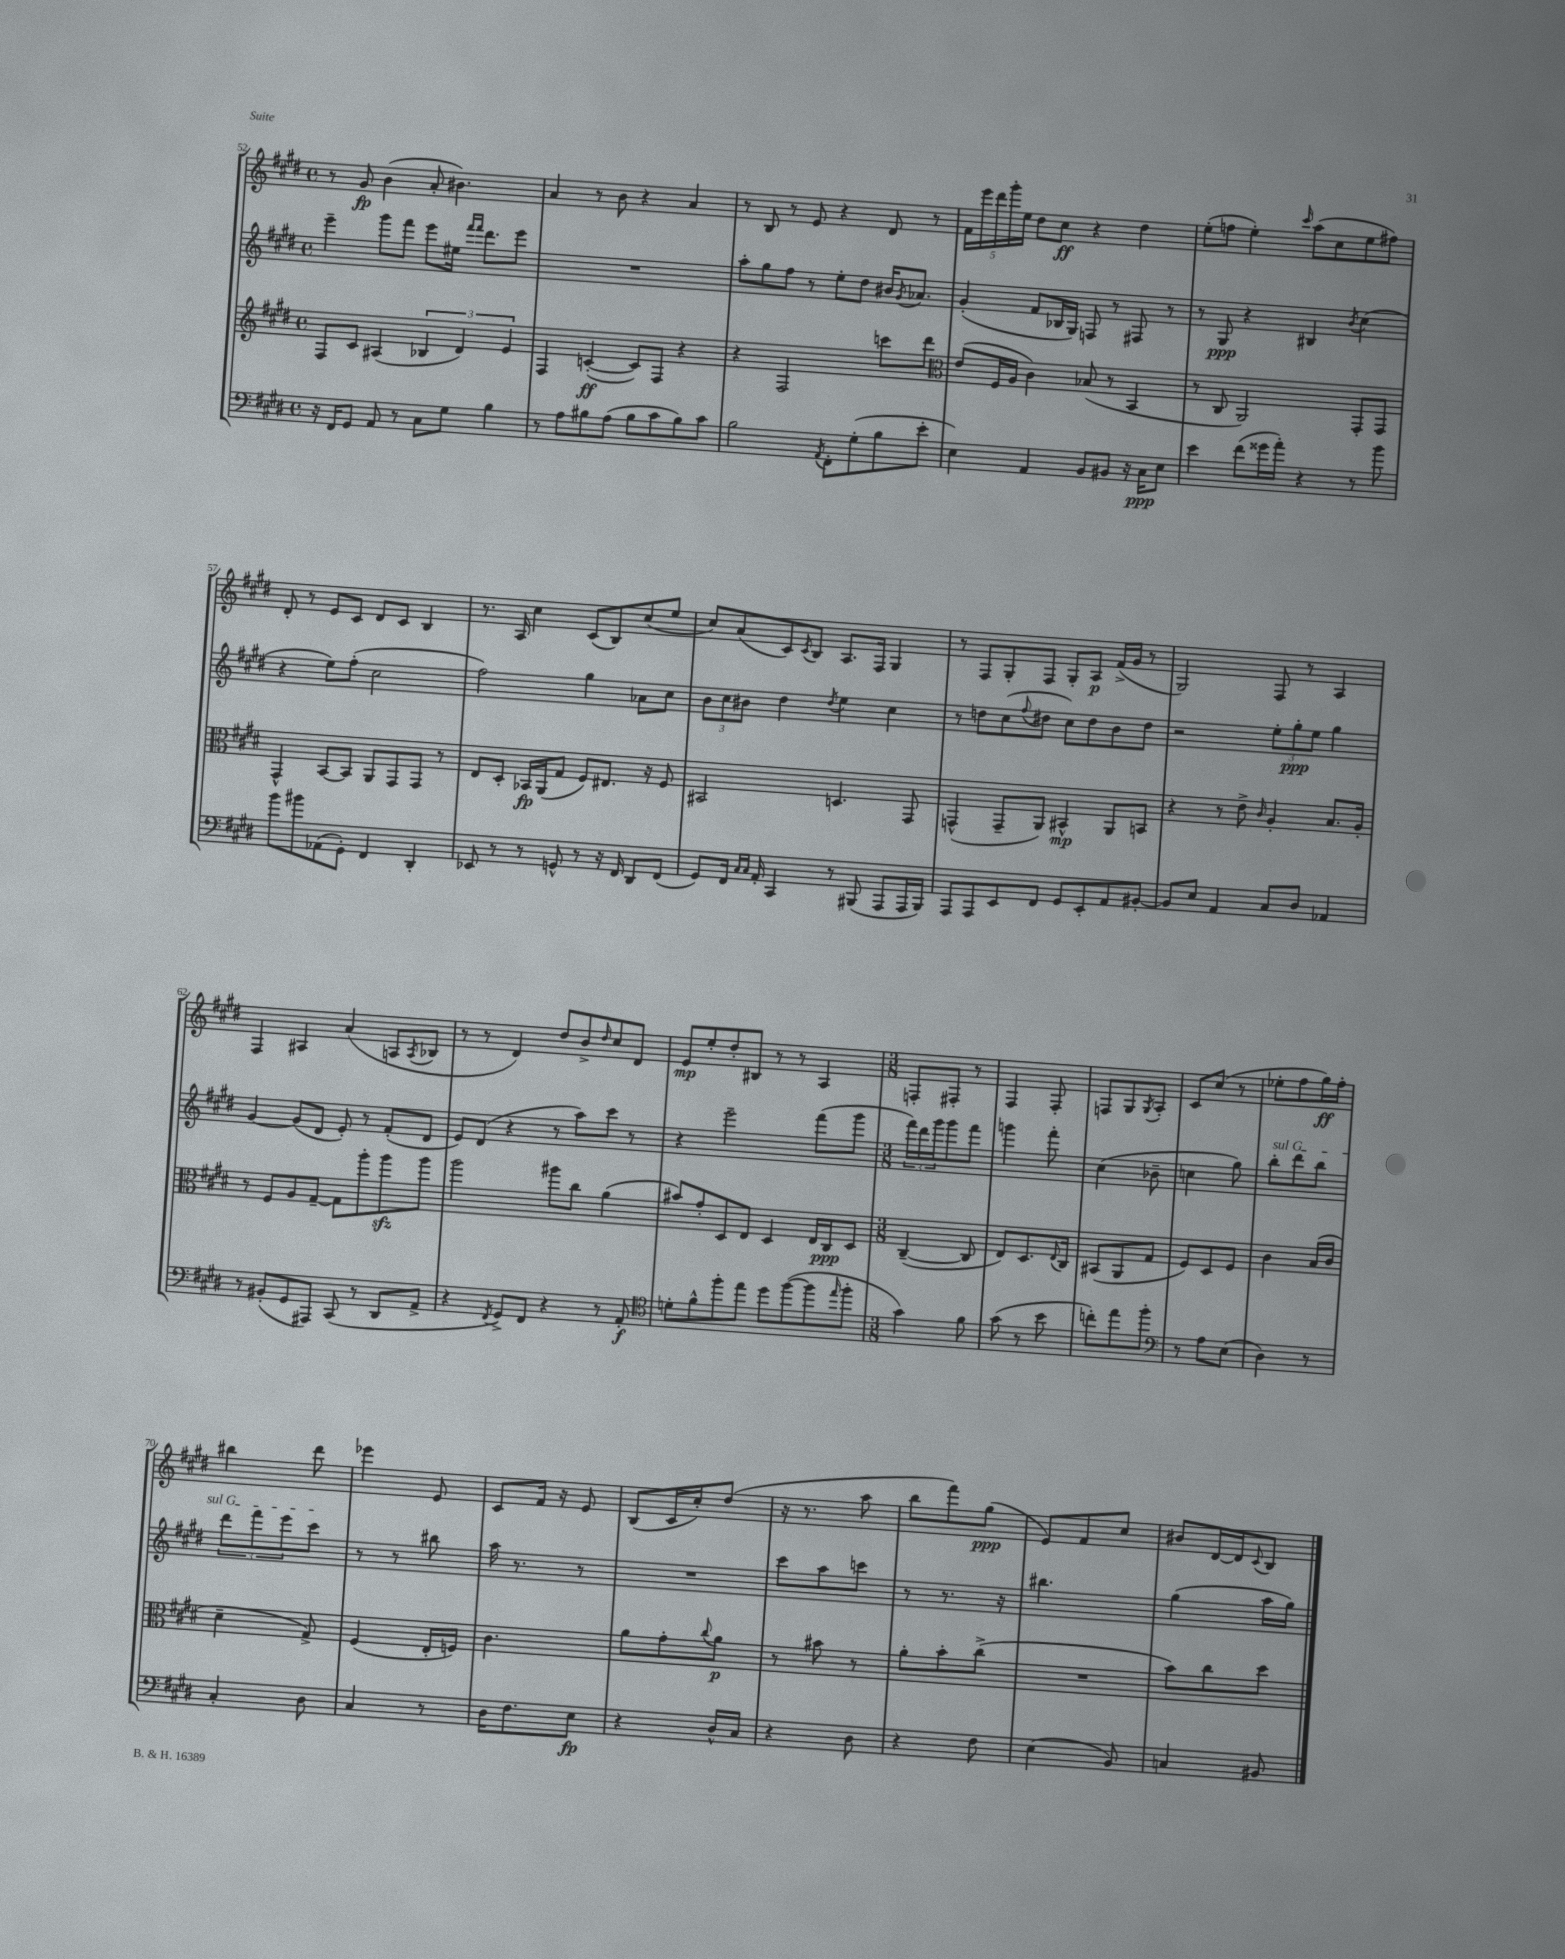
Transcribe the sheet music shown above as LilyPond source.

<<
\new StaffGroup <<
\new Staff = "s0" {
    \clef treble \key e \major \defaultTimeSignature \time 4/4
    r8 gis'8\fp b'4( a'8-. bis'4.) |
    a'4 r8 b'8 r4 a'4 |
    r8 b8 r8 e'8 r4 dis'8 r8 |
    \tuplet 5/4 { fis'16 e'''16 dis'''16 gis'''16-. e''16 } dis''8 cis''8\ff r4 dis''4 |
    e''8-.( f''8 e''4-.) \grace { cis'''16 } a''8( cis''8 e''8 fis''8) |
    dis'8-. r8 e'8 cis'8 dis'8 cis'8 b4 |
    r8. a16 cis''4 cis'8( b8) cis''8( e''8 |
    cis''8) a'8( cis'8) \acciaccatura { cis'8 } b8 a8. fis16 gis4 |
    r8 fis8 gis8-. fis8 gis8-. a8\p fis'16->( gis'16 r8 |
    gis2) fis8 r8 a4 |
    fis4 ais4 a'4( a8 \acciaccatura { a8 } bes8 |
    r8 r8 dis'4) dis''8 b'8-> \grace { dis''16 } cis''8 dis'8 |
    e'8\mp e''8-. dis''8-. bis8 r8 r8 a4 |
    \numericTimeSignature \time 3/8 f8-. fis8-. r8 |
    fis4 fis8-. |
    f8 gis8 \acciaccatura { gis8 } a8-. |
    cis'8 cis''8( r8 |
    ees''8-. fis''8 gis''16\ff) fis''16-. |
    bis''4 dis'''8 |
    ees'''4 e'8 |
    cis'8 fis'16 r16 e'8 |
    b8( cis'16 cis''16-.) dis''8( |
    r16 r8. a''8 |
    b''8 fis'''8) gis''8\ppp( |
    e'8) fis'8 cis''8 |
    bis'8 dis'16~ dis'16 \appoggiatura { cis'8 } b8 \bar "|." |
}
\new Staff = "s1" {
    \clef treble \key e \major \defaultTimeSignature \time 4/4
    e'''4-- gis'''8 fis'''8 e'''8 eis''16 \grace { fis'''16 fis'''16 } dis'''8. e'''8 |
    R1 |
    a''8-. gis''8 fis''8 r8 e''8-. dis''8 bis'16 \acciaccatura { gis'8 } aes'8. |
    gis'4-.( fis'8 bes16 gis16) f8 r8 fis8 r8 |
    r8 gis8\ppp r4 bis4 \acciaccatura { b'8 } cis''4( |
    r4 e''8) fis''8-.( cis''2 |
    fis''2) gis''4 aes'8 cis''8 |
    \tuplet 3/2 { b'8 cis''8 bis'8 } dis''4 \acciaccatura { dis''8 } e''4 cis''4 |
    r8 d''8 cis''8( \appoggiatura { fis''8 } dis''8 cis''8) dis''8 b'8 dis''8 |
    r2 \tuplet 3/2 { e''8-. gis''8-.\ppp e''8 } gis''4 |
    gis'4~ gis'8( dis'8 e'8-.) r8 fis'8-.( dis'8 |
    e'8) dis'8( r4 r8 a''8) cis'''8 r8 |
    r4 e'''2-- fis'''8( gis'''8 |
    \numericTimeSignature \time 3/8 \tuplet 3/2 { fis'''16) dis'''16 gis'''16 } gis'''8 fis'''8 |
    g'''4 fis'''8-. |
    cis''4( bes'8-- |
    c''4 gis''8) |
    \once \override TextSpanner.bound-details.left.text = \markup { \italic "sul G" } b''8-.\startTextSpan dis'''8 b''8 |
    \tuplet 3/2 { dis'''8 fis'''8 e'''8 } cis'''8\stopTextSpan |
    r8 r8 bis''8 |
    a''16 r8. r8 |
    R4. |
    cis'''8 a''8 c'''8 |
    r8 r8. r16 |
    bis''4. |
    gis''4( a''16 gis''16) \bar "|." |
}
\new Staff = "s2" {
    \clef treble \key e \major \defaultTimeSignature \time 4/4
    fis8 cis'8 ais4( \tuplet 3/2 { bes4 dis'4) e'4 } |
    fis4 c'4~-.\ff( c'8) fis8 r4 |
    r4 fis2 c'''8 dis'''8 |
    \clef alto e'8( fis16 a16 cis'4) bes8( r8 b,4 |
    r8 cis8 a,2) gis,8-. gis,8 |
    gis,4-^ b,8~ b,8 a,8 gis,8 gis,8 r8 |
    e8 dis8-. bes,16\fp a,16( gis8 fis8) eis8. r16 fis8 |
    bis,2 d4. gis,8 |
    g,4-^( g,8-- a,8) bis,4-^\mp a,8 b,8 |
    r4 r8 e'8-> \grace { cis'16 } a4-. b8. a16-. |
    r8 fis8 a8 gis8~-- gis8 a''8-. a''8\sfz a''8 |
    a''2 ais''8 cis''8 a'4( |
    bis'8) gis'8-. dis8 e8 dis4 e16 cis16\ppp dis8 |
    \numericTimeSignature \time 3/8 cis4~--( cis8 |
    e8) dis8. \appoggiatura { e8 } cis16 |
    bis,8( a,8 gis8 |
    fis8) dis8 fis8 |
    cis'4 b16( cis'16 |
    dis'4-- gis8->) |
    fis4( e16-. f16) |
    cis'4. |
    a'8 gis'8-. \appoggiatura { cis''8 } a'8\p |
    r8 bis'8 r8 |
    a'8-. b'8-. cis''8->( |
    R4. |
    b'8) cis''8 dis''8 \bar "|." |
}
\new Staff = "s3" {
    \clef bass \key e \major \defaultTimeSignature \time 4/4
    r16 fis,16 gis,8 a,8 r8 cis8 gis8 b4 |
    r8 a8 bis8 a8( bis8 cis'8 bis8) cis'8 |
    b2 \acciaccatura { a,8 } fis,8-. gis8-.( b8 e'8-. |
    e4) a,4 b,8 bis,8 r16 cis16\ppp e8 |
    e'4 fis'8( gisis'16 a'16-.) r4 r8 b'8 |
    b'8 bis'8 aes,8( gis,8-.) fis,4 dis,4-. |
    ees,8 r8 r8 g,8-^ r8 r16 fis,16 dis,8 fis,8( |
    gis,8) fis,16 \grace { cis16 cis16 } a,16-. cis,4 r8 bis,,8( a,,8 a,,16 bis,,16) |
    a,,8 a,,8 e,8 fis,8 gis,8 e,8-. a,8 bis,8~-. |
    bis,8 e8 a,4 cis8 dis8 aes,4 |
    r8 bis,8-.( gis,8 ais,,8) cis,8( r8 dis,8 a,8-> |
    r4 \acciaccatura { fis,8 } gis,8->) fis,8 r4 r8 a,8-.\f |
    \clef tenor d'8-. fis'8-^ fis''8-. e''8 dis''8 fis''8~( fis''8 \grace { e''16 } fis''8-. |
    \numericTimeSignature \time 3/8 gis'4) fis'8 |
    gis'8( r8 b'8 |
    c''8-.) e''8 fis''8-. |
    \clef bass r8 a8 e8( |
    dis4) r8 |
    cis4-. dis8 |
    cis4 r8 |
    dis16 fis8. e8\fp |
    r4 dis16-^ cis16 |
    r4 dis8 |
    r4 fis8 |
    e4( b,8) |
    c4 bis,8 \bar "|." |
}
>>
>>
\layout { \context { \Score currentBarNumber = #52 } }
